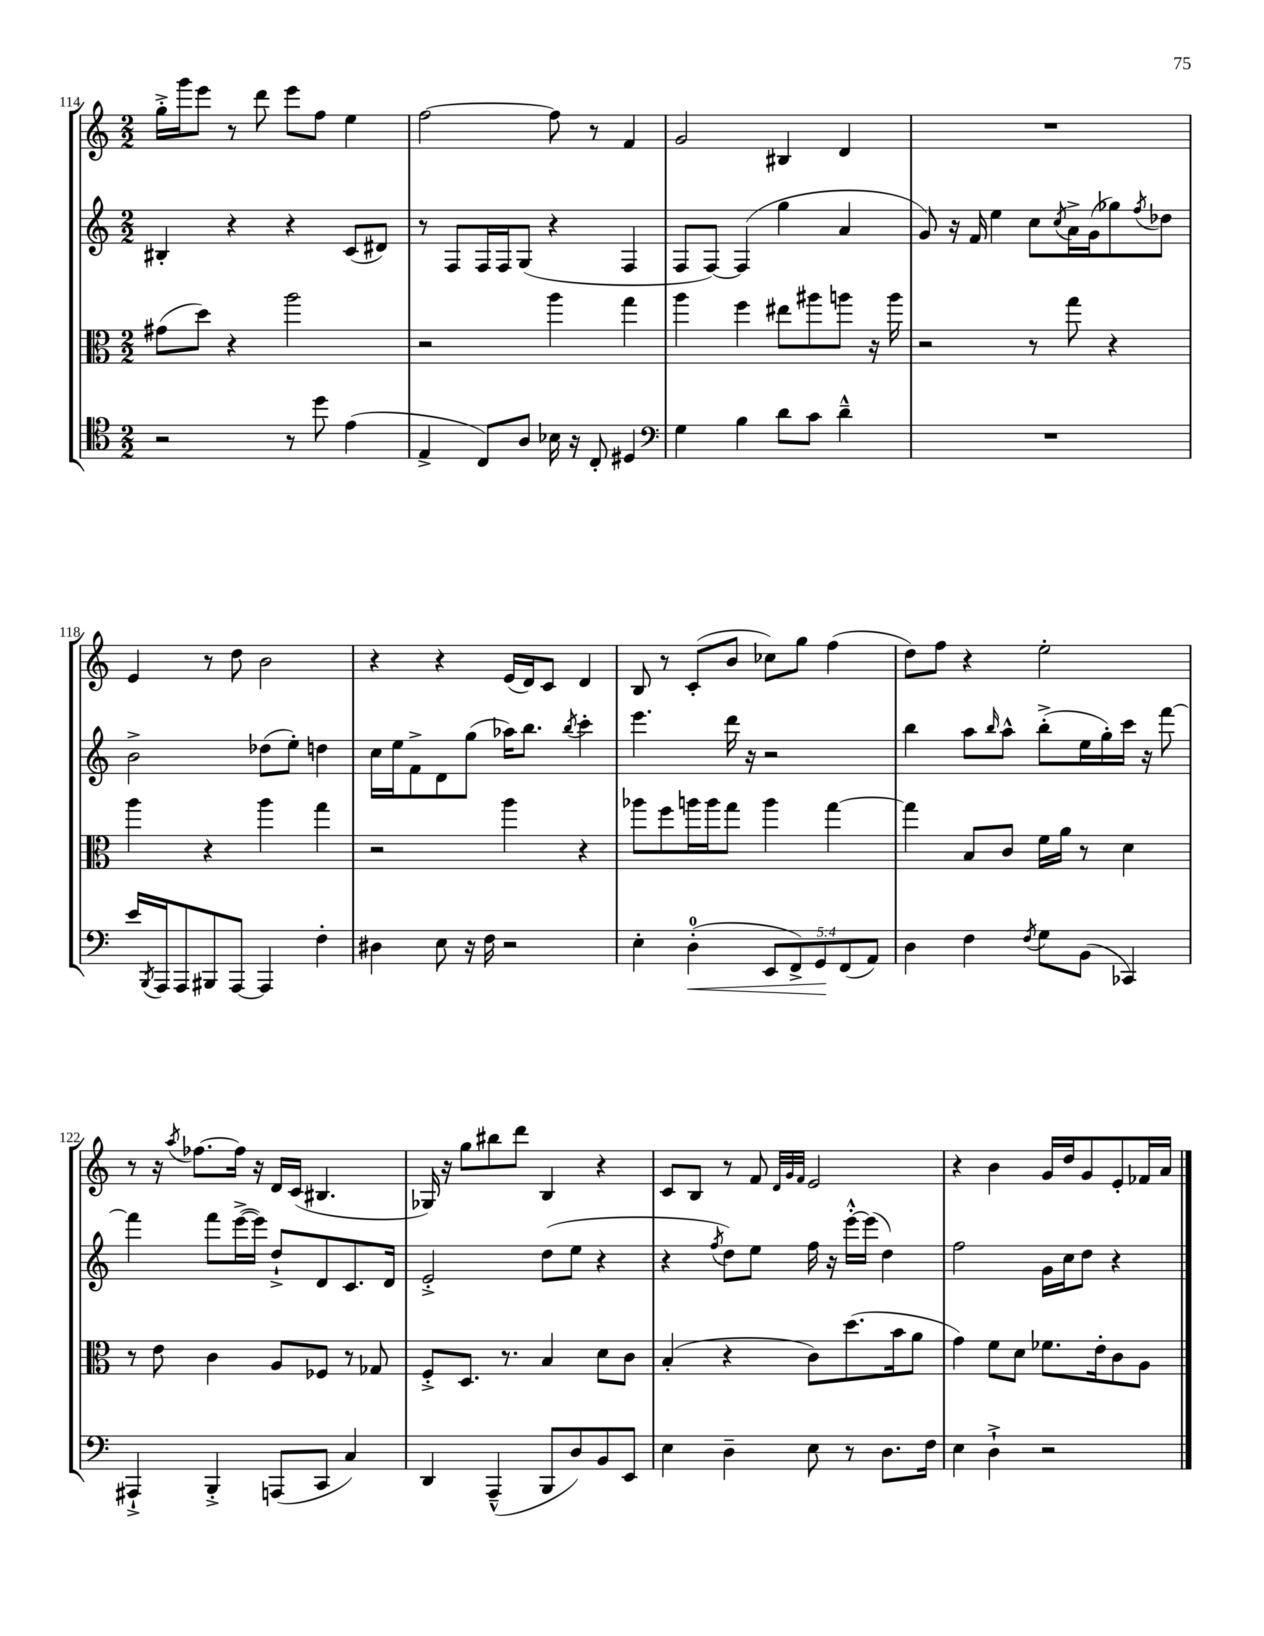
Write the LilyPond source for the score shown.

<<
\new StaffGroup <<
\new Staff = "s0" {
    \clef treble \key c \major \numericTimeSignature \time 2/2
    g''16-.-> g'''16 e'''8 r8 d'''8 e'''8 f''8 e''4 |
    f''2~ f''8 r8 f'4 |
    g'2 bis4 d'4 |
    R1 |
    e'4 r8 d''8 b'2 |
    r4 r4 e'16( d'16) c'8 d'4 |
    b8 r8 c'8-.( b'8 ces''8) g''8 f''4( |
    d''8) f''8 r4 e''2-. |
    r8 r16 \acciaccatura { a''8 } fes''8.~ fes''16 r16 d'16 c'16( bis4. |
    ges16) r16 g''8 bis''8 d'''8 b4 r4 |
    c'8 b8 r8 f'8 \grace { d'32 g'32 f'32 } e'2 |
    r4 b'4 g'16 d''16 g'8 e'8-. fes'16 a'16 \bar "|." |
}
\new Staff = "s1" {
    \clef treble \key c \major \numericTimeSignature \time 2/2
    bis4-. r4 r4 c'8( dis'8) |
    r8 f8 f16 f16 g8( r4 f4 |
    f8 f8~) f4( g''4 a'4 |
    g'8) r16 f'16 e''4 c''8 \acciaccatura { c''8 } a'16-> g'16( ges''8) \acciaccatura { f''8 } des''8 |
    b'2-> des''8( e''8-.) d''4 |
    c''16 e''16 f'8-> d'8 g''8( aes''16) b''8. \acciaccatura { b''8 } c'''4-. |
    e'''4. d'''16 r16 r2 |
    b''4 a''8 \grace { b''16 } a''8-^ b''8-.->( e''16 g''16-.) c'''16 r16 f'''8~ |
    f'''4 f'''8 e'''16~->( e'''16) d''8-!-> d'8 c'8. d'16 |
    e'2-.-> d''8( e''8 r4 |
    r4 \acciaccatura { f''8 } d''8) e''8 f''16 r16 e'''16~-.-^ e'''16( d''4) |
    f''2 g'16 c''16 d''8 r4 \bar "|." |
}
\new Staff = "s2" {
    \clef alto \key c \major \numericTimeSignature \time 2/2
    gis'8( d''8) r4 a''2 |
    r2 a''4 g''4 |
    a''4 f''4 eis''8 ais''8 a''8 r16 a''16 |
    r2 r8 g''8 r4 |
    a''4 r4 a''4 g''4 |
    r2 a''4 r4 |
    aes''8 f''8 a''16 a''16 g''8 a''4 g''4~ |
    g''4 b8 c'8 f'16 a'16 r8 d'4 |
    r8 e'8 c'4 a8 fes8 r8 ges8 |
    f8-.-> d8. r8. b4 d'8 c'8 |
    b4-.( r4 c'8) d''8.( b'16 a'8 |
    g'4) f'8 d'8 fes'8. e'16-. c'8 a8 \bar "|." |
}
\new Staff = "s3" {
    \clef tenor \key c \major \numericTimeSignature \time 2/2 \override Staff.TupletNumber.text = #tuplet-number::calc-fraction-text
    r2 r8 d''8 e'4( |
    e4-> c8) a8 bes16 r16 c8-. dis4 |
    \clef bass g4 b4 d'8 c'8 d'4---^ |
    R1 |
    e'16 \acciaccatura { b,,8 } a,,16 a,,8 bis,,8 a,,8~ a,,4 f4-. |
    dis4 e8 r16 f16 r2 |
    e4-. d4-0-.\<( \tuplet 5/4 { e,8 f,8->) g,8\! f,8( a,8) } |
    d4 f4 \acciaccatura { f8 } g8 b,8( ces,4) |
    ais,,4-!-> b,,4-.-> a,,8( c,8 c4) |
    d,4 a,,4---^( b,,8 d8) b,8 e,8 |
    e4 d4-- e8 r8 d8. f16 |
    e4 d4-!-> r2 \bar "|." |
}
>>
>>
\layout { \context { \Score currentBarNumber = #114 } }
